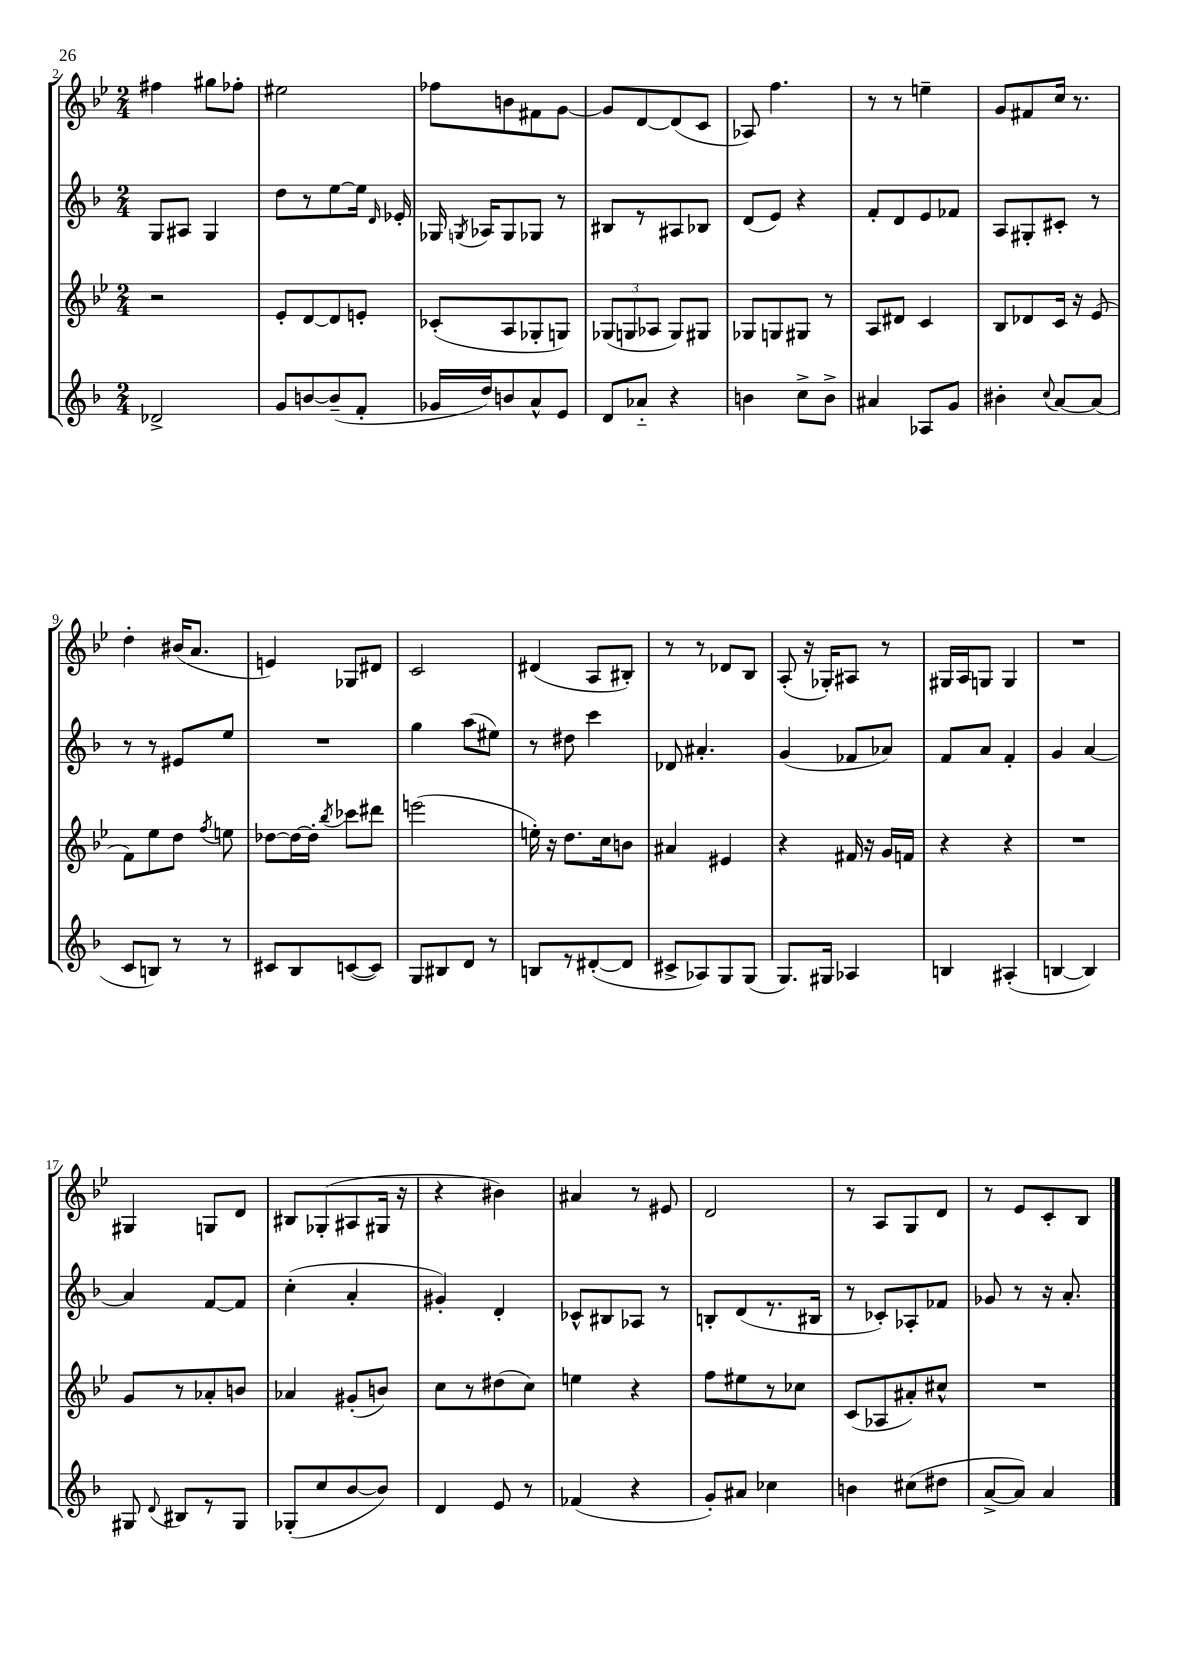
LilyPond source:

<<
\new StaffGroup <<
\new Staff = "s0" {
    \clef treble \key bes \major \numericTimeSignature \time 2/4
    \autoBeamOff fis''4 gis''8[ fes''8]-. |
    eis''2 |
    fes''8[ b'8 fis'8 g'8]~ |
    g'8[ d'8~ d'8( c'8] |
    aes8) f''4. |
    r8 r8 e''4-- |
    g'8[ fis'8 c''16] r8. |
    d''4-. bis'16[( a'8.] |
    e'4) ges8[ dis'8] |
    c'2 |
    dis'4( a8[ bis8]-.) |
    r8 r8 des'8[ bes8] |
    a8-.( r16 ges16[-.) ais8] r8 |
    gis16[ a16 g8] g4 |
    R2 |
    gis4 g8[ d'8] |
    bis8[ ges8-.( ais8 gis16] r16 |
    r4 bis'4) |
    ais'4 r8 eis'8 |
    d'2 |
    r8 a8[ g8 d'8] |
    r8 ees'8[ c'8-. bes8] \bar "|." |
}
\new Staff = "s1" {
    \clef treble \key f \major \numericTimeSignature \time 2/4
    \autoBeamOff g8[ ais8] g4 |
    d''8[ r8 e''8~ e''16] \grace { d'16 } ees'16-. |
    ges16 \acciaccatura { g8 } aes16[ g8 ges8] r8 |
    bis8[ r8 ais8 bes8] |
    d'8[( e'8]) r4 |
    f'8[-. d'8 e'8 fes'8] |
    a8[ gis8-. cis'8]-. r8 |
    r8 r8 eis'8[ e''8] |
    R2 |
    g''4 a''8[( eis''8]) |
    r8 dis''8 c'''4 |
    des'8 ais'4.-. |
    g'4( fes'8[ aes'8]) |
    f'8[ a'8] f'4-. |
    g'4 a'4~ |
    a'4 f'8[~ f'8] |
    c''4-.( a'4-. |
    gis'4-.) d'4-. |
    ces'8[-^ bis8 aes8] r8 |
    b8[-. d'8( r8. bis16] |
    r8 ces'8[-.) aes8-. fes'8] |
    ges'8 r8 r16 a'8.-. \bar "|." |
}
\new Staff = "s2" {
    \clef treble \key bes \major \numericTimeSignature \time 2/4
    \autoBeamOff r2 |
    ees'8[-. d'8~ d'8 e'8]-. |
    ces'8[-.( a8 ges8-. g8]) |
    \tuplet 3/2 { ges8[( g8 aes8] } g8[) gis8] |
    ges8[ g8 gis8] r8 |
    a8[ dis'8] c'4 |
    bes8[ des'8 c'16] r16 ees'8( |
    f'8[) ees''8 d''8] \acciaccatura { f''8 } e''8 |
    des''8[~ des''16~ des''16]-. \acciaccatura { bes''8 } ces'''8[ dis'''8] |
    e'''2( |
    e''16-.) r16 d''8.[ c''16 b'8] |
    ais'4 eis'4 |
    r4 fis'16 r16 g'16[ f'16] |
    r4 r4 |
    R2 |
    g'8[ r8 aes'8-. b'8] |
    aes'4 gis'8[-.( b'8]) |
    c''8[ r8 dis''8( c''8]) |
    e''4 r4 |
    f''8[ eis''8 r8 ces''8] |
    c'8[( aes8 ais'8-.) cis''8]-^ |
    R2 \bar "|." |
}
\new Staff = "s3" {
    \clef treble \key f \major \numericTimeSignature \time 2/4
    \autoBeamOff des'2-> |
    g'8[ b'8~ b'8--( f'8]-. |
    ges'16[ d''16) b'8 a'8-^ e'8] |
    d'8[ aes'8]-_ r4 |
    b'4 c''8[-> b'8]-> |
    ais'4 aes8[ g'8] |
    bis'4-. \appoggiatura { c''8 } a'8[~ a'8]( |
    c'8[ b8]) r8 r8 |
    cis'8[ bes8 c'8~( c'8]) |
    g8[ bis8 d'8] r8 |
    b8[ r8 dis'8~-.( dis'8] |
    cis'8[-> aes8) g8 g8]( |
    g8.[) gis16] aes4 |
    b4 ais4-.( |
    b4~ b4) |
    gis8 \appoggiatura { d'8 } bis8[ r8 gis8] |
    ges8[-.( c''8 bes'8~ bes'8]) |
    d'4 e'8 r8 |
    fes'4( r4 |
    g'8[-.) ais'8] ces''4 |
    b'4 cis''8[( dis''8] |
    a'8[~-> a'8]) a'4 \bar "|." |
}
>>
>>
\layout { \context { \Score currentBarNumber = #2 } }
